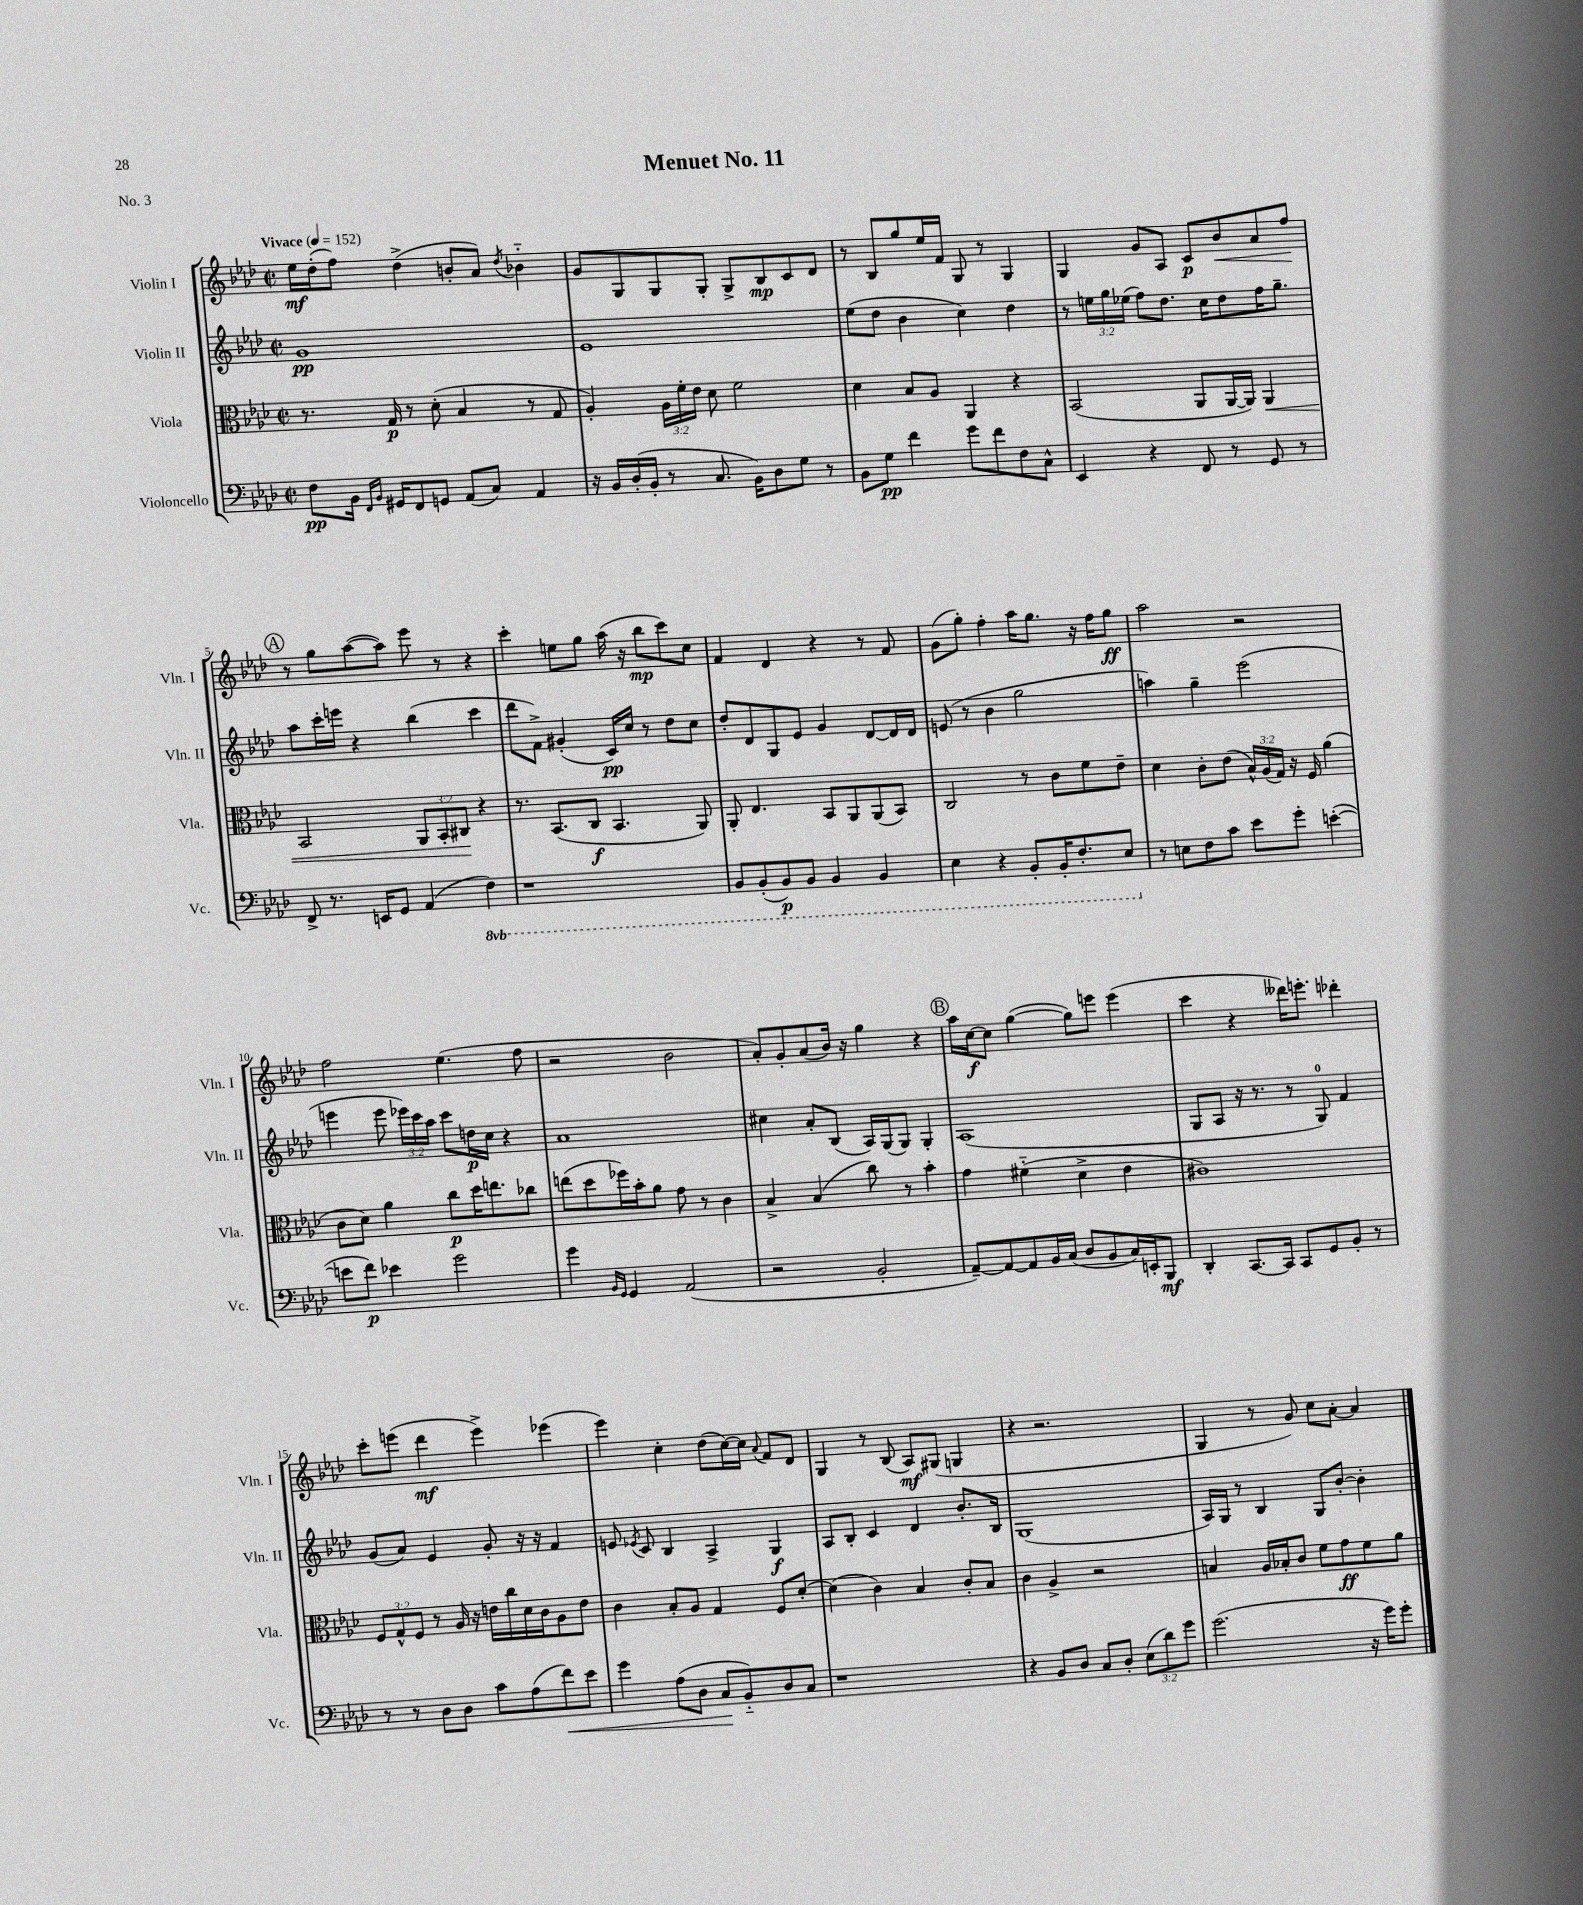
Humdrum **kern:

**kern	**kern	**kern	**kern
*staff4	*staff3	*staff2	*staff1
*clefF4	*clefC3	*clefG2	*clefG2
*k[b-e-a-d-]	*k[b-e-a-d-]	*k[b-e-a-d-]	*k[b-e-a-d-]
*M2/2	*M2/2	*M2/2	*M2/2
*met(c|)	*met(c|)	*met(c|)	*met(c|)
*MM152	*MM152	*MM152	*MM152
8F	8.r	1g	16ee-
.	.	.	(16dd-'
16BB-	.	.	8ff)
16qqFF	.	.	.
16qqBB-	.	.	.
16GG#	16G	.	.
8FF	8r	.	(4dd-^
8GG	(8d-'	.	.
(8AA-	4B-	.	8b'
8C)	.	.	8a-)
.	.	.	8qdd-
4AA-	8r	.	4b-'~
.	8G	.	.
=	=	=	=
16r	4A-')	1e-	8g
16BB-	.	.	.
(16D-'	.	.	8G
16BB-'	.	.	.
8r	24A-	.	8G
.	24f'	.	.
.	24e-	.	.
8.C	8d-	.	8G'
.	2f	.	8G^
16BB-)	.	.	.
8D-	.	.	8B-
8G	.	.	8c
8r	.	.	8d-
=	=	=	=
8BB-	4d-	(8ee-	8r
8G	.	8dd-	8B-
4f	8B-	4b-	8gg
.	8A-	.	16ee-
.	.	.	16f
8g	4AA-	4cc)	8G
8f	.	.	8r
8F	4r	4dd-	4G
8C^^	.	.	.
=	=	=	=
4EE-	(2BB-	8r	4G
.	.	24ee	.
.	.	24gg	.
.	.	(24ee-	.
4r	.	8ff)	8g
.	.	8.dd-	8A-
8FF	8AA-	.	8c
.	.	16cc	.
8r	[16AA-	8dd-	8b-
.	16AA-])	.	.
8GG	4AA-	16ff	8a-
.	.	8.gg~	.
8r	.	.	8ff
=	=	=	=
8FF^	2BB-	8aa-	8r
8.r	.	16ccc'	8gg
.	.	16eee	.
.	.	4r	([8aa-
16EE	.	.	.
8GG	.	.	8aa-])
(4AA-	12AA-	(4bb-	8eee-
.	12BB-'	.	.
.	.	.	8r
.	12C#	.	.
4FF)	4r	4ccc	4r
=	=	=	=
1r	8.r	8ddd-	4ccc'
.	.	8f^)	.
.	(8.BB-	.	.
.	.	(4g#'	8ee
.	8C	.	8gg
.	4.BB-	16c)	(16aa-
.	.	16cc	16r
.	.	8r	8bb-
.	.	8dd-	8ccc)
.	8AA-)	8cc	8cc
=	=	=	=
8BBB-	8AA-'	8dd-'	4f
(8BBB-'	4.E-	8d-	.
8BBB-)	.	8G	4d-
8BBB-	.	8e-	.
4BBB-	8BB-	4g	4r
.	8AA-	.	.
4BBB-	(8AA-	[8d-	8r
.	8BB-)	16d-]	8f
.	.	16d-	.
=	=	=	=
4EE-	2C	(8e	(8g
.	.	8r	8gg')
4r	.	4b-	4ff'
8BBB-'	8r	2gg	16aa-
.	.	.	8.gg
16BBB-'	8c	.	.
8.FF'	.	.	.
.	8f	.	16r
.	.	.	16ff
8EE-	8e-~	.	8gg
=	=	=	=
8r	4d-	4aa)	2aa-
8E	.	.	.
8F	8c'	4gg~	.
8c	(8e-	.	.
8e-	24B-^^)	(2eee-	2r
.	(24A-	.	.
.	24G)	.	.
8g'	16r	.	.
.	16F	.	.
([4e'	(4a-	.	.
=	=	=	=
8e]	8c	4eee	2ff
8f)	8d-)	.	.
4e-	4a-	8eee	.
.	.	24eee-)	.
.	.	24ccc	.
.	.	24aa-	.
2g	8cc	8ccc	(4.ee-
.	16dd-	16dd	.
.	8.ee	16cc	.
.	.	4r	.
.	8cc-	.	8ff
=	=	=	=
4g	(8ee	1a-	2r
.	8dd-	.	.
16qqBB-	.	.	.
16qqGG	.	.	.
4GG	16ff-)	.	.
.	16b-'	.	.
.	8a-	.	.
(2AA-	8g	.	2b-
.	8r	.	.
.	4c	.	.
=	=	=	=
2r	4B-^	4cc#	8a-')
.	.	.	8g'
.	(4B-	8a-'	(8a-
.	.	(8B-	16b-)
.	.	.	16r
2BB-'	8cc)	16A-)	4gg
.	.	(16G	.
.	8r	8G)	.
.	4b-'	4G'	4r
=	=	=	=
[8AA-~)	4g	(1A-	16aa-
.	.	.	[16cc
8AA-_	.	.	8cc]
8AA-]	(4f#'~	.	([4gg
16BB-	.	.	.
(16C	.	.	.
8D-	4d-^	.	8gg])
8BB-	.	.	8eee
16C)	4e-	.	(4eee
16EE'	.	.	.
8BBB-	.	.	.
=	=	=	=
4DD-'	1c#)	8G	4ccc
.	.	8A-	.
[8.CC	.	16r	4r
.	.	8.r	.
16CC]	.	.	.
8CC	.	8r	16ddd--)
.	.	.	8.eee'
8GG	.	8G)	.
8BB-'	.	4f	4ddd-'
8r	.	.	.
=	=	=	=
8r	12F	(8g	8ccc'
.	12G^^	.	.
8r	.	8a-)	(8eee
.	12F	.	.
8D-	8r	4e-	4ddd-
8D-	16A-	.	.
.	16r	.	.
8c	16e	8g'	4eee^)
.	16cc	.	.
(8A-	16d-	16r	.
.	16c	16r	.
8f)	8A-	4f	(4eee-
8e-	8e	.	.
=	=	=	=
4g	4c	8e	4eee-)
.	.	8qe-	.
.	.	8c	.
(8A-	8B-'	4B-	4cc'
8D-	8A-	.	.
8C	4G	4A-^	(8dd-
8BB-'~)	.	.	[16cc)
.	.	.	16cc]
.	.	.	8qqa-
8D-	8F	4G	8f
8C	[8d-'	.	8d-
=	=	=	=
1r	(4d-]	8A-	4G
.	.	8B-'	.
.	4c)	4c	8r
.	.	.	(8B-
.	4B-	4d-	8A-)
.	.	.	(8G#
.	8c'	8.b-'	4G
.	8B-	.	.
.	.	16B-	.
=	=	=	=
4r	4c	(1G	4r
8BB-	4A-^	.	2.r
8D-	.	.	.
8C	2r	.	.
8D-'	.	.	.
(12E-	.	.	.
12d-)	.	.	.
12g	.	.	.
=	=	=	=
(2.g	4B	16A-)	4G
.	.	16G	.
.	.	8r	.
.	16A-	4B-	8r
.	16B-'	.	.
.	8c	.	8g)
.	8f	8G	8cc
.	8g	[8b-'	[8a-'
16r	8f	4b-']	4a-]
16g)	.	.	.
8g'	8a-	.	.
==	==	==	==
*-	*-	*-	*-
